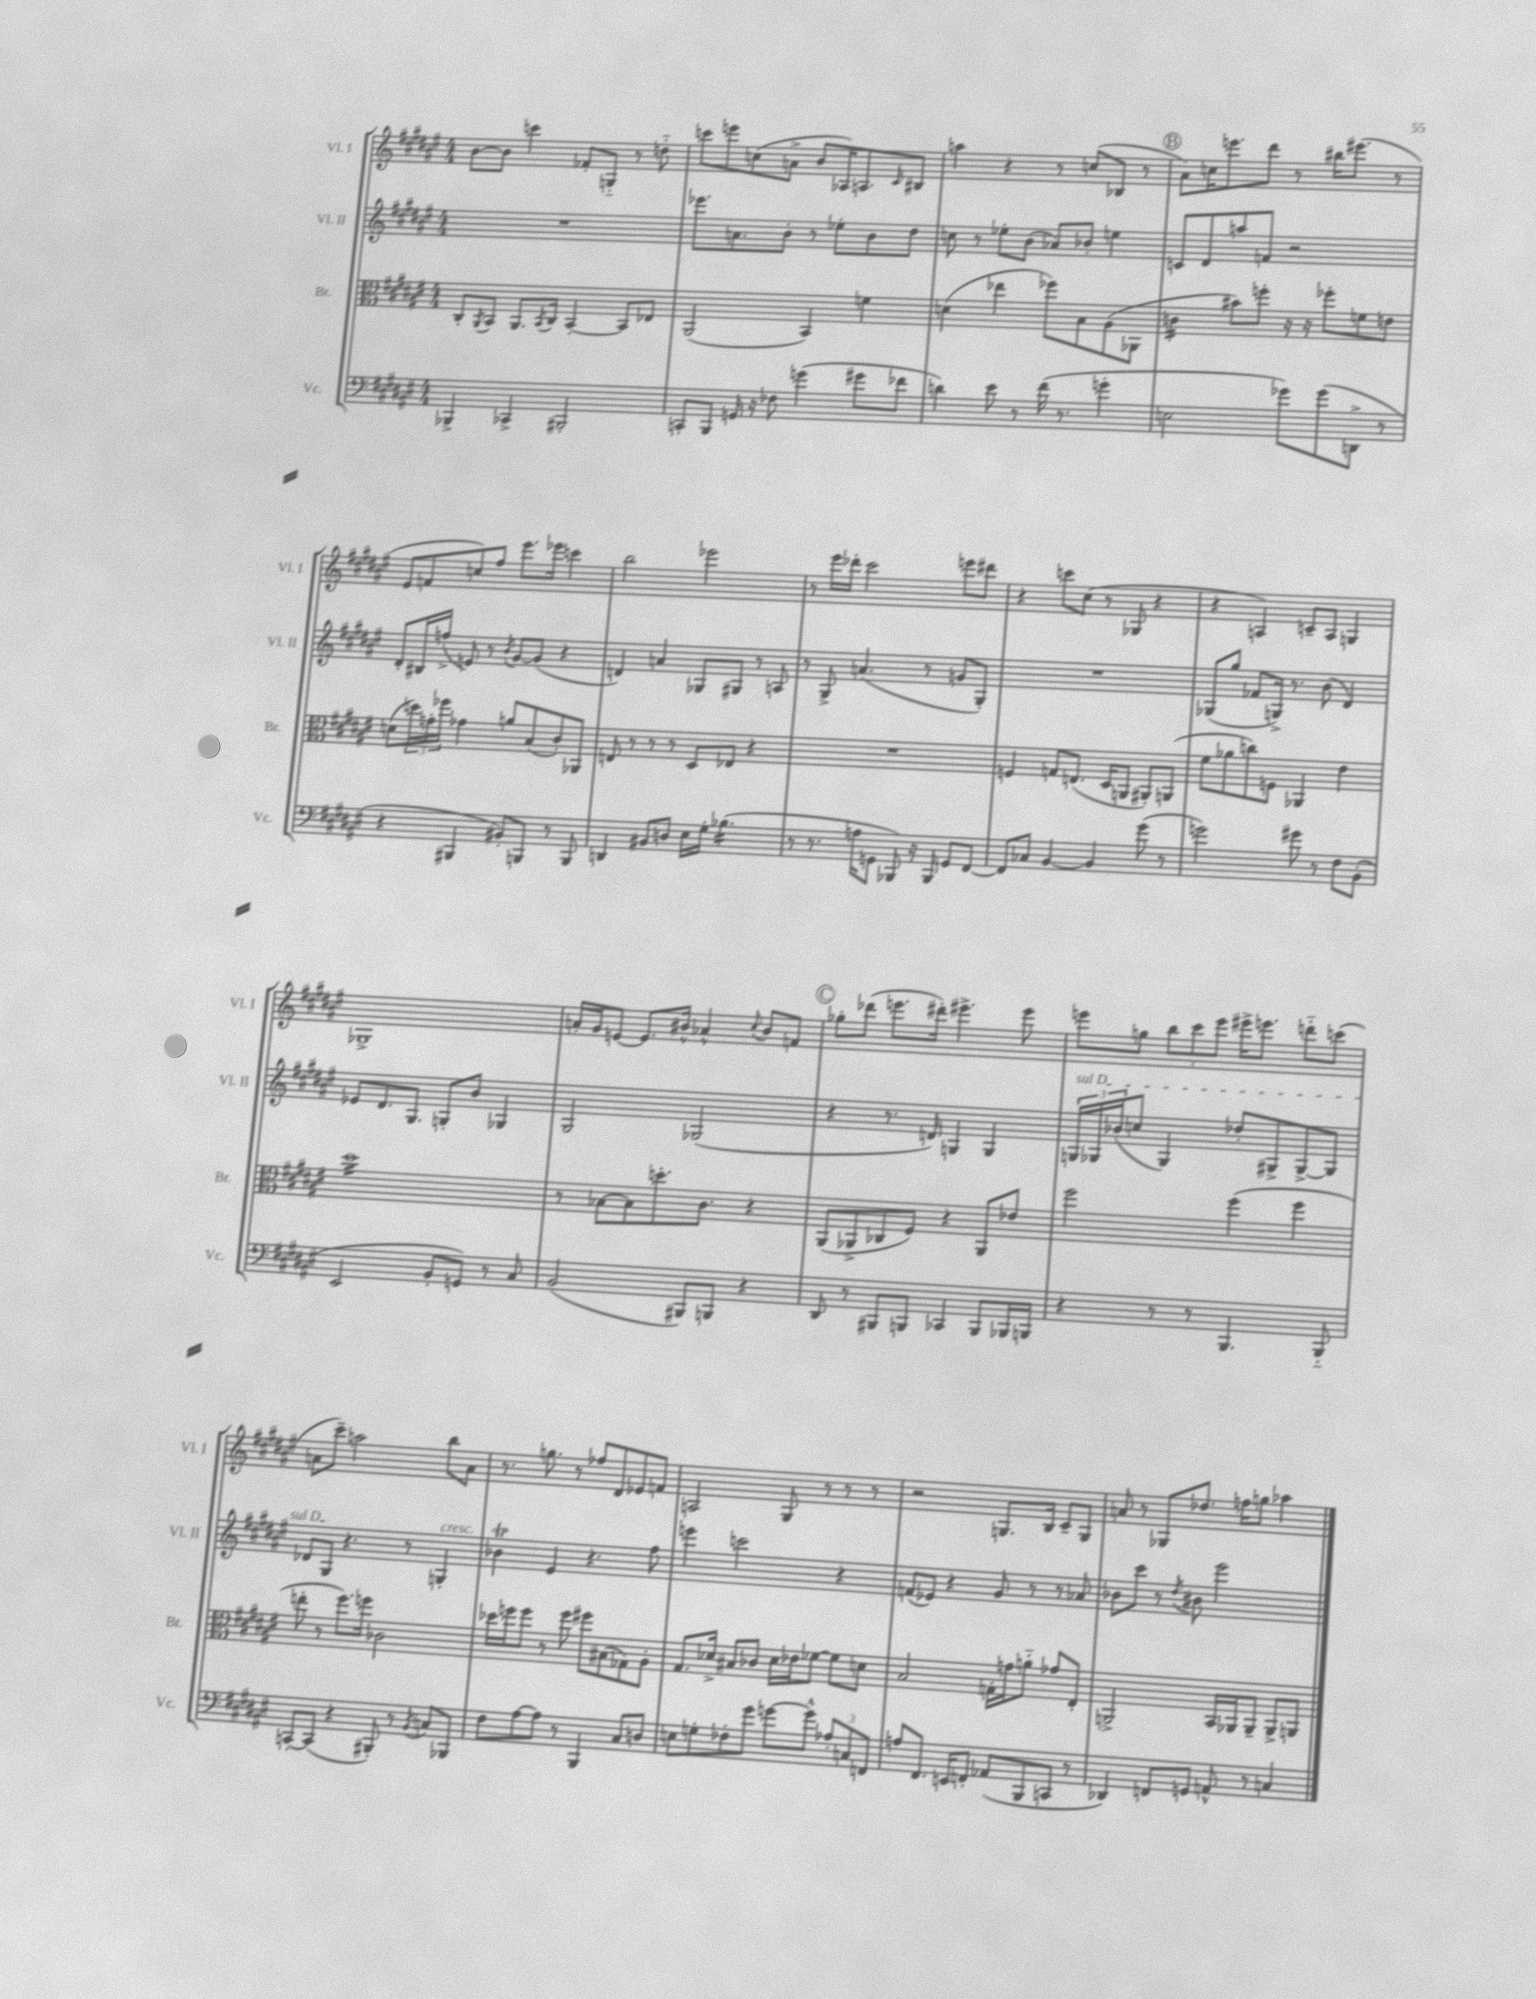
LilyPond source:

<<
\new StaffGroup <<
\new Staff = "s0" \with { instrumentName = "Vl. I" shortInstrumentName = "Vl. I" } {
    \clef treble \key fis \major \numericTimeSignature \time 4/4
    b'8~ b'8 c'''4 fes'8-. g8-_ r8 d''8-_ |
    c'''8 e'''8 c''8( a'8-> b'8 aes16) a8. \grace { cis'16 } bis8 |
    a''4 r4 r8 c''8( bes8 r8 |
    \mark \markup { \circle "B" } ais'8) c''16 e'''8. dis'''8 r8 bis''16 eis'''8.( r8 |
    eis'8 f'8 c''8) fis''8 eis'''8. ees'''16 c'''4 |
    b''2 ees'''2 |
    r8 eis'''16 des'''16-. cis'''2 e'''8 dis'''8 |
    r4 c'''8 cis''8( r8 ges8 r4 |
    r4 a4) c'8-- a8 g4 |
    ges1-> |
    a'16-. gis'16 e'8~ e'8. bis'16-^ aes'4-^ \appoggiatura { cis''8 } bis'8 f'8 |
    \mark \markup { \circle "C" } ges''8-. des'''8( e'''8. dis'''16-.) eis'''4.-> eis'''8 |
    e'''8 g''8 \tuplet 3/2 { b''8 cis'''8 e'''8 } eis'''16-> e'''8. d'''8-_ c'''8( |
    a'8 cis'''8--) a''2 b''8 a'8 |
    r8. g''8. r8 fes''8 dis'8 ees'8 f'8 |
    a2 gis8 r8 r8 r8 |
    r2 g8. b16 cis'8-- g8 |
    a'8 r8 ges8 des''8. f''16 g''8 aes''4 \bar "|." |
}
\new Staff = "s1" \with { instrumentName = "Vl. II" shortInstrumentName = "Vl. II" } {
    \clef treble \key fis \major \numericTimeSignature \time 4/4
    R1 |
    ees'''8. a'8. b'8-. r8 ees''8-. b'8 dis''8 |
    c''8 r8 ees''8-. b'8( aes'8) bes'8-. e''4 |
    \mark \markup { \circle "B" } c'8 dis'8 a''8 f'8 r2 |
    dis'8-. bis16 f''16->( e'8) r8 \acciaccatura { b'8 } gis'8~ gis'8( r4 |
    d'4) a'4 ges8 gis8 r8 a8 |
    r8 gis8-> a'4.( r8 g'8 gis8-.) |
    R1 |
    ges8( gis''8 fes'8 g16->) r8. b'8( dis'4) |
    ees'8 dis'8. gis8. g8-. b'8 ges4 |
    gis2 ges2( |
    \mark \markup { \circle "C" } r4 r8. d'16) g4 g4 |
    \tuplet 3/2 { \once \override TextSpanner.bound-details.left.text = \markup { \italic "sul D" } g16\startTextSpan ges16 bes'16( } c''8 ges4) des''8-. gis8-> gis8~-> gis8 |
    des'8 gis8\stopTextSpan r4. r8 g4-.^\markup { \italic "cresc." } |
    bes'4\trill eis'4 r4. fis''8 |
    e'''4 c'''2 r4 |
    f'8( ees'8) r4 gis'8 r8 r8 aes'8 |
    bes'8 cis'''8 r8 \acciaccatura { dis''8 } bis'8 eis'''2 \bar "|." |
}
\new Staff = "s2" \with { instrumentName = "Br." shortInstrumentName = "Br." } {
    \clef alto \key fis \major \numericTimeSignature \time 4/4
    cis8-. \acciaccatura { ais,8 } b,8 ais,8. \acciaccatura { b,8 } cis16 b,4~-. b,8 ees8 |
    ais,2( b,4) f'4 |
    d'4( ees''4 fes''8) b8 ais8( aes,8 |
    \mark \markup { \circle "B" } c'4:16 bis'8) f''8-. r16 r16 fes''8-. f'8 e'8 |
    d'8( \tuplet 3/2 { d''16) g'16-. fes''16 } ges'4 a'8 b8( cis'8-.) aes,8 |
    e8 r8 r8 r8 dis8 ees8 r4 |
    R1 |
    f4 g8 e8.( dis16 a,8 ais,8-.) a,8( |
    fis'8 aes'8 c''8) f8 aes,4 eis'4 |
    dis''1:16 |
    r8 bes8~ bes8 d''8.-. cis'8. r4 |
    \mark \markup { \circle "C" } ais,8( aes,8-> ces8 fis8) r4 aes,8 ees'8 |
    fis''2 fis''4( fis''4 |
    e''8-. r8 fis''8.) f''16 ces'2 |
    des''16 f''16 f''8 r8 f''8 fis''8 bis8( ges8) ais8-. |
    gis8. des'16-> bis8 ces'8 des'16 ees'16 fes'8~ fes'8 d'8 |
    b2 g16-. g'16 a'8-_ ges'8 eis8-. |
    a,2-> b,16 aes,16 aes,8-- aes,8-> a,8 \bar "|." |
}
\new Staff = "s3" \with { instrumentName = "Vc." shortInstrumentName = "Vc." } {
    \clef bass \key fis \major \numericTimeSignature \time 4/4
    bes,,4-> ces,4-> bis,,2-. |
    c,8-. b,,8 g,16 r16 fes8 g'4( gis'8 fes'8 |
    d'4) eis'8 r8 fis'16( r8. g'4-. |
    \mark \markup { \circle "B" } e2 ges'8) ges'8( d,8-> r8 |
    r4 bis,,4 bis,8-.) b,,8 r8 b,,8 |
    d,4 bis,8 d8 eis16 gis16-. bes4.:16( |
    r8 r8. a16 g,8 bes,,8) r16 bes,,16 g,8 fis,8~ |
    fis,8 ces8 b,4~ b,4 gis'8( r8 |
    g'2) gis'8 r8 fis8 b,8-.( |
    eis,2 b,8-. g,8) r8 cis8 |
    b,2( bis,,8) b,,8 r4 |
    \mark \markup { \circle "C" } dis,8 r8 bis,,8 b,,8 ces,4 b,,8 bes,,16 b,,16 |
    r4 r8 r8 b,,4. b,,8-_ |
    c,8~-. c,8( r4 bis,,8-.) r8 \acciaccatura { b,8 } c8 bes,,8 |
    fis8 ais8~ ais8 r8 b,,4 cis8 d8 |
    e8 g8-. fes8-. gis'8 g'8~ g'8-^ \tuplet 3/2 { aes8-. c8 f,8 } |
    a8 fis,8. e,16 f,8-. aes,8( b,,8 c,8 r8 |
    des,4) f,8 g,8 a,8-^ r8 c4 \bar "|." |
}
>>
>>
\layout { \context { \Score \remove "Bar_number_engraver" } }
